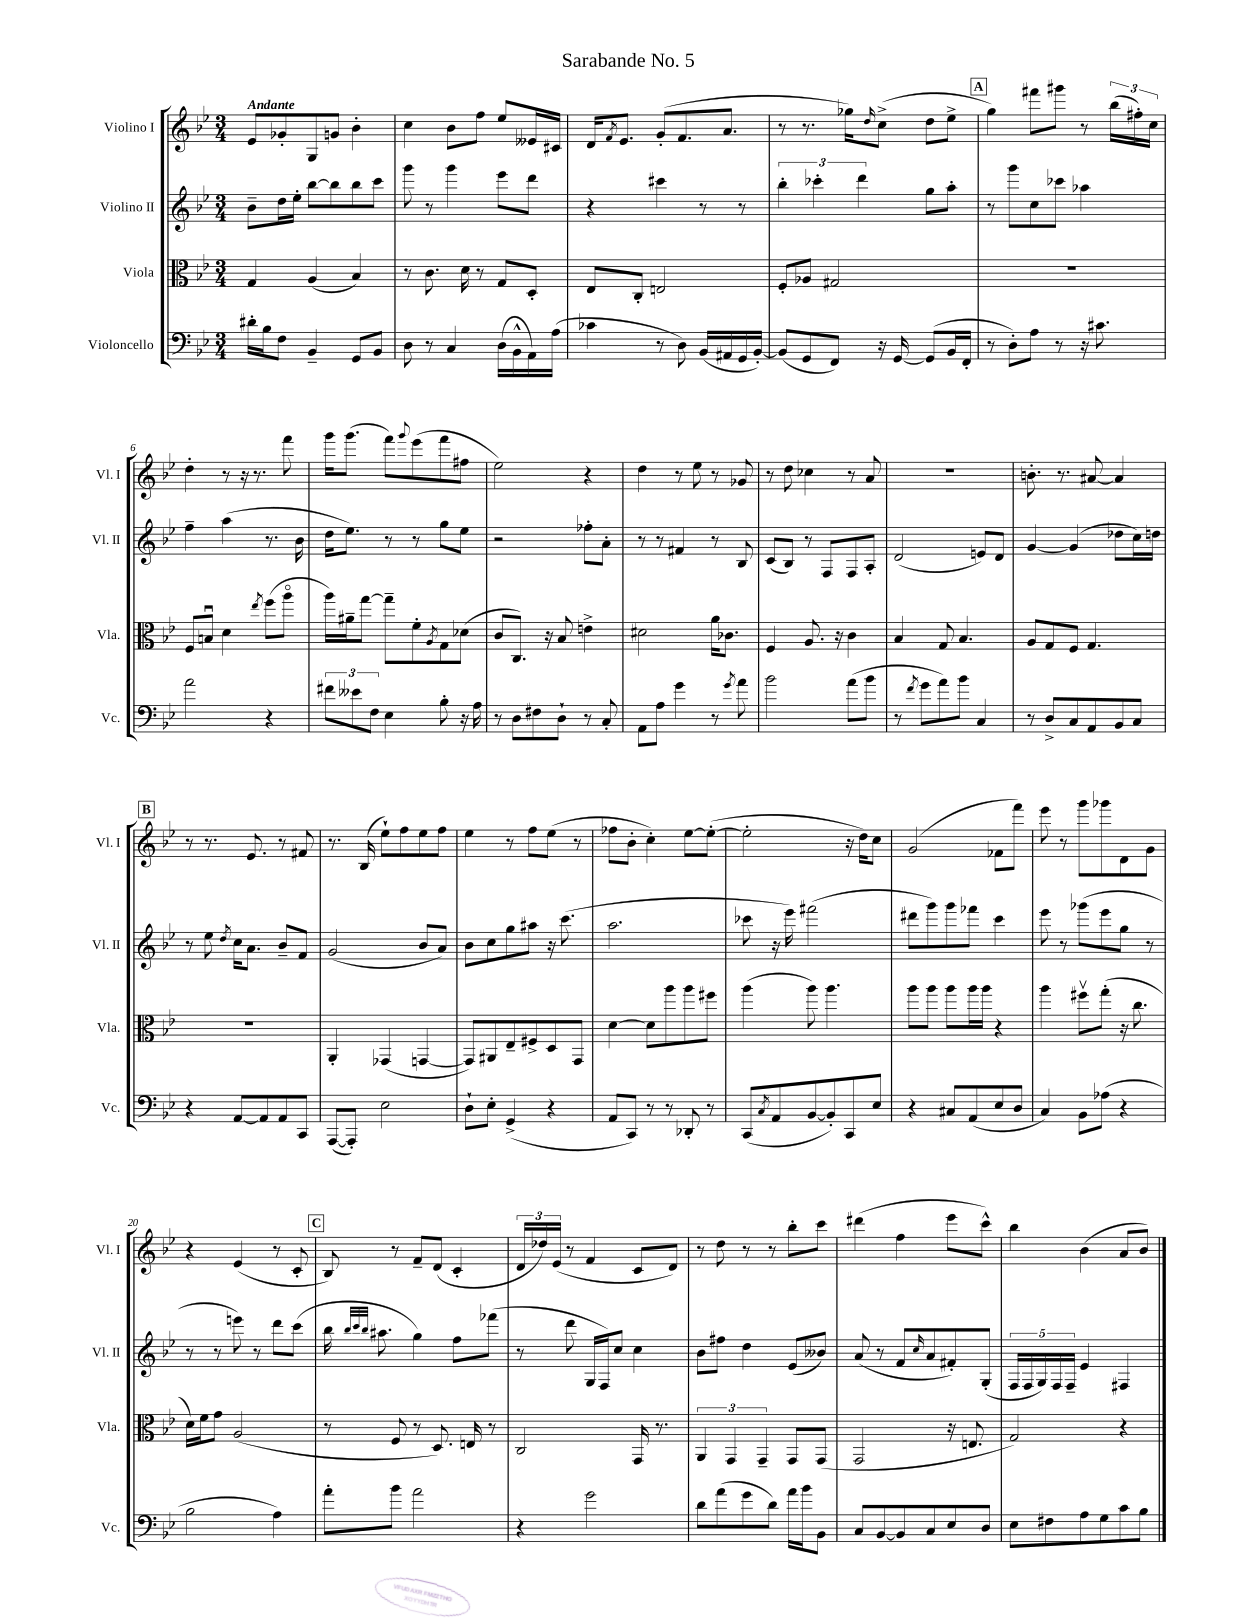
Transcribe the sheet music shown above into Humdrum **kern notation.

**kern	**kern	**kern	**kern
*part4	*part3	*part2	*part1
*staff4	*staff3	*staff2	*staff1
*I"Violoncello	*I"Viola	*I"Violino II	*I"Violino I
*I'Vc.	*I'Vla.	*I'Vl. II	*I'Vl. I
*clefF4	*clefC3	*clefG2	*clefG2
*k[b-e-]	*k[b-e-]	*k[b-e-]	*k[b-e-]
*M3/4	*M3/4	*M3/4	*M3/4
=1	=1	=1	=1
!	!	!	!LO:TX:a:B:t=Andante
16d#X'\LL	4G/	8b-~\L	8e-/L
16B-\J	.	.	.
8F\J	.	16dd\L	8g-X'/
.	.	16ee-'\JJ	.
4BB-~/	(4A/	[8bb-\L	8G/
.	.	8bb-\]	8gn/J
8GG/L	4B-/)	8bb-\	4b-'\
8BB-/J	.	8ccc\J	.
=2	=2	=2	=2
8D\	8r	8ggg\	4cc\
8r	8.c\	8r	.
4C/	.	4ggg\	8b-\L
.	16d\	.	.
.	8r	.	8ff\J
(16D\LL	8G/L	8eee-\L	8ee-/L
16BB-^^\	.	.	.
16AA\)	8D'/J	8ddd\J	16e--X/L
(16A\JJ	.	.	16c#X/JJ
=3	=3	=3	=3
4c-X\	8E-/L	4r	16d/KL
.	.	.	8qf/
.	.	.	8.e-/J
.	8C'/J	.	.
8r	2En/	4ccc#X\	(8g'/L
8D\)	.	.	8.f/
(16BB-/LL	.	8r	.
16AA#X/	.	.	8.a/J
16GG/	.	8r	.
[16BB-'/JJ)	.	.	.
=4	=4	=4	=4
(8BB-/L]	8F'/L	6bb-'\	8r
8GG/	8A-X/J	.	8.r
.	.	6ccc-X'\	.
8FF/J)	2G#X/	.	.
.	.	.	16gg-X\KL)
.	.	6ddd\	.
.	.	.	16qqdd/
16r	.	.	(8cc^\J
[16GG/	.	.	.
(8GG/L]	.	8gg\L	8dd\L
16BB-/L	.	8aa'\J	8ee-^\J
16FF'/JJ	.	.	.
!!LO:REH:place=s1:t=A
=5	=5	=5	=5
8r	2.r	8r	4gg\)
8D'\L)	.	8ggg\L	.
8A\J	.	8cc\	8fff#X\L
8r	.	8ccc-X\J	8ggg#X\J
16r	.	4aa-X\	8r
8.c#X\	.	.	.
.	.	.	(24bb-\LL
.	.	.	24ff#X'\)
.	.	.	24cc\JJ
!!LO:LB:g=z
=6	=6	=6	=6
2a\	8F/L	4ff~\	4dd'\
.	8Bnu/J	.	.
.	4d\	(4aa\	8r
.	.	.	16r
.	.	.	8.r
.	8qee-/	.	.
4r	(8ff\L	8.r	.
.	8aa\J	.	8fff\
.	.	16b-\	.
=7	=7	=7	=7
12f#X\L	16aa\LL)	16dd\KL	16ggg\KL
.	16a#X~\J	8.ee-\J)	(8.ggg\J
12e--X\	.	.	.
.	[8gg\J	.	.
12F\J	.	.	.
4E-\	8gg~\L]	8r	8fff\L)
.	.	.	8qqggg/
.	8f'\	8r	(8eee-\
.	8qA/	.	.
8B-'\	8G\	8gg\L	8fff\
16r	(8d-X\J	8ee-\J	8ff#X\J
16A\	.	.	.
=8	=8	=8	=8
8r	8c/L	2r	2ee-\)
8D\L	8.C/J)	.	.
8F#X\	.	.	.
.	16r	.	.
8D`\J	8B-/	.	.
8r	4en^\	8ff-X'\L	4r
8C'/	.	8a'\J	.
=9	=9	=9	=9
8AA\L	2d#X\	8r	4dd\
8A\J	.	8r	.
4g\	.	4f#X/	8r
.	.	.	8ee-\
8r	16a\KL	8r	8r
.	8.c-X\J	.	.
8qg/	.	.	.
8a\	.	8B-/	8g-X/
=10	=10	=10	=10
2b-\	4F/	(8c/L	8r
.	.	8B-/J)	8dd\
.	8.A/	8r	4cc-X\
.	.	8F/L	.
.	16r	.	.
(8a\L	4c\	8F/	8r
8b-\J	.	8A'/J	8a/
=11	=11	=11	=11
8r	4B-/	(2d/	2.r
8qf/	.	.	.
8g\L	.	.	.
8a\)	8G/	.	.
8b-\J	4.B-/	.	.
4C/	.	8en/L)	.
.	.	8d/J	.
=12	=12	=12	=12
8r	8A/L	[4g/	8.bn'\
8D^/L	8G/	.	.
.	.	.	8.r
8C/	8F/J	(4g/]	.
8AA/	4.G/	.	[8a#X/
8BB-/	.	8dd-X\L	4a#/]
8C/J	.	16cc\L)	.
.	.	16ddn\JJ	.
!!LO:LB:g=z
!!LO:REH:place=s1:t=B
=13	=13	=13	=13
4r	2.r	8r	8r
.	.	8ee-\	8.r
.	.	8qdd/	.
[8AA/L	.	16cc\KL	.
.	.	8.a\J	8.e-/
8AA/]	.	.	.
8AA/	.	8b-~/L	8r
8CC/J	.	8f/J	8f#X/
=14	=14	=14	=14
([8AAA/L	4AA'/	(2g/	8.r
8AAA'/J])	.	.	.
.	.	.	(16B-/
2E-\	(4GG-X/	.	8ee-`\L)
.	.	.	8ff\
.	[4GGn/	8b-/L	8ee-\
.	.	8a/J)	8ff\J
=15	=15	=15	=15
8D`\L	8GG/L])	8b-\L	4ee-\
8E-'\J	8AA#X/	8cc\	.
(4GG^/	8E-~/	8gg\	8r
.	8F#X^/	8aa#X\J	8ff\L
4r	8D/	16r	(8ee-\J
.	.	(8.ccc\	.
.	8GG/J	.	8r
=16	=16	=16	=16
8AA/L	[4d\	2.aa\	8ff-X\L
8CC/J)	.	.	8b-'\J
8r	8d\L]	.	4cc'\)
8r	8aa\	.	.
8DD-X'/	8aa\	.	[8ee-\L
8r	8ff#X\J	.	(8ee-'\J_
=17	=17	=17	=17
(8CC/L	(4aa\	8ccc-X\	2ee-'\]
8qC/	.	.	.
8AA/	.	16r	.
.	.	16eee-\)	.
[8BB-/	8aa\)	(2fff#X\	.
8BB-'/])	4.aa\	.	.
8CC/	.	.	16r
.	.	.	16dd\KL)
8E-/J	.	.	8cc\J
=18	=18	=18	=18
4r	8aa\L	8ddd#X\L	(2g/
.	8aa\J	8ggg\)	.
8C#X/L	8aa\L	8ggg\	.
(8AA/	16aa\L	8fff-X\J	.
.	16aa\JJ	.	.
8E-/	4r	4ccc\	8f-X\L
8D/J	.	.	8fff\J)
=19	=19	=19	=19
4C/)	4aa\	8eee-\	8eee-\
.	.	8r	8r
8BB-\L	8ff#Xv\L	(8ggg-X\L	8ggg\L
(8A-X\J	(8gg'\J	8eee-\	8ggg-X\
4r	16r	8gg\J	8d\
.	8.cc\	.	.
.	.	8r	8g\J
!!LO:LB:g=z
=20	=20	=20	=20
2B-\	16d\LL)	8r	4r
.	16f\J	.	.
.	8g\J	8r	.
.	(2A/	8eeen\)	(4e-/
.	.	8r	.
4A\)	.	8ddd\L	8r
.	.	(8ccc\J	8c'/
!!LO:REH:place=s1:t=C
=21	=21	=21	=21
8a'\L	8r	16bb-\	8B-/)
.	.	32qqbb-/LLL	.
.	.	32qqccc/	.
.	.	32qqbb-/JJJ	.
.	.	8.aa#X\	.
8b-\J	8F/	.	8r
2a\	8r	4gg\)	8f~/L
.	8.D/)	.	(8d/J
.	.	8ff\L	4c'/
.	16En/	.	.
.	8r	(8fff-X\J	.
=22	=22	=22	=22
4r	2C/	8r	24d/LL
.	.	.	24dd-X/)
.	.	.	(24e-/JJ
.	.	8ddd\	8r
2g\	.	16G/LL	4f/
.	.	16F/J)	.
.	.	8cc/J	.
.	16GG/	4cc\	8c/L
.	8.r	.	.
.	.	.	8d/J)
=23	=23	=23	=23
8d\L	6AA/	8b-\L	8r
(8a\	.	8ff#X\J	8dd\
.	6GG/	.	.
8g\	.	4dd\	8r
.	6GG~/	.	.
8d\J)	.	.	8r
16a\LL	8GG/L	(8e-/L	8bb-'\L
16b-\J	.	.	.
8BB-\J	(8GG/J	8b--X/J)	8ccc\J
=24	=24	=24	=24
8C/L	2GG/	(8a/	(4ddd#X\
[8BB-/	.	8r	.
8BB-/]	.	8f/L	4ff\
.	.	16qqcc/	.
8C/	.	8a/	.
8E-/	16r	8f#X'/)	8eee-\L
.	8.En/	.	.
8D/J	.	(8G'/J	8ccc^^\J)
=25	=25	=25	=25
8E-\L	2G/)	20F/LL	4bb-\
.	.	20F/	.
.	.	20G/)	.
8F#X\	.	.	.
.	.	20F/	.
.	.	20F~/JJ	.
8A\	.	4e-/	(4b-\
8G\	.	.	.
8c\	4r	4F#X/	8a/L
8B-\J	.	.	8b-/J)
==	==	==	==
*-	*-	*-	*-
